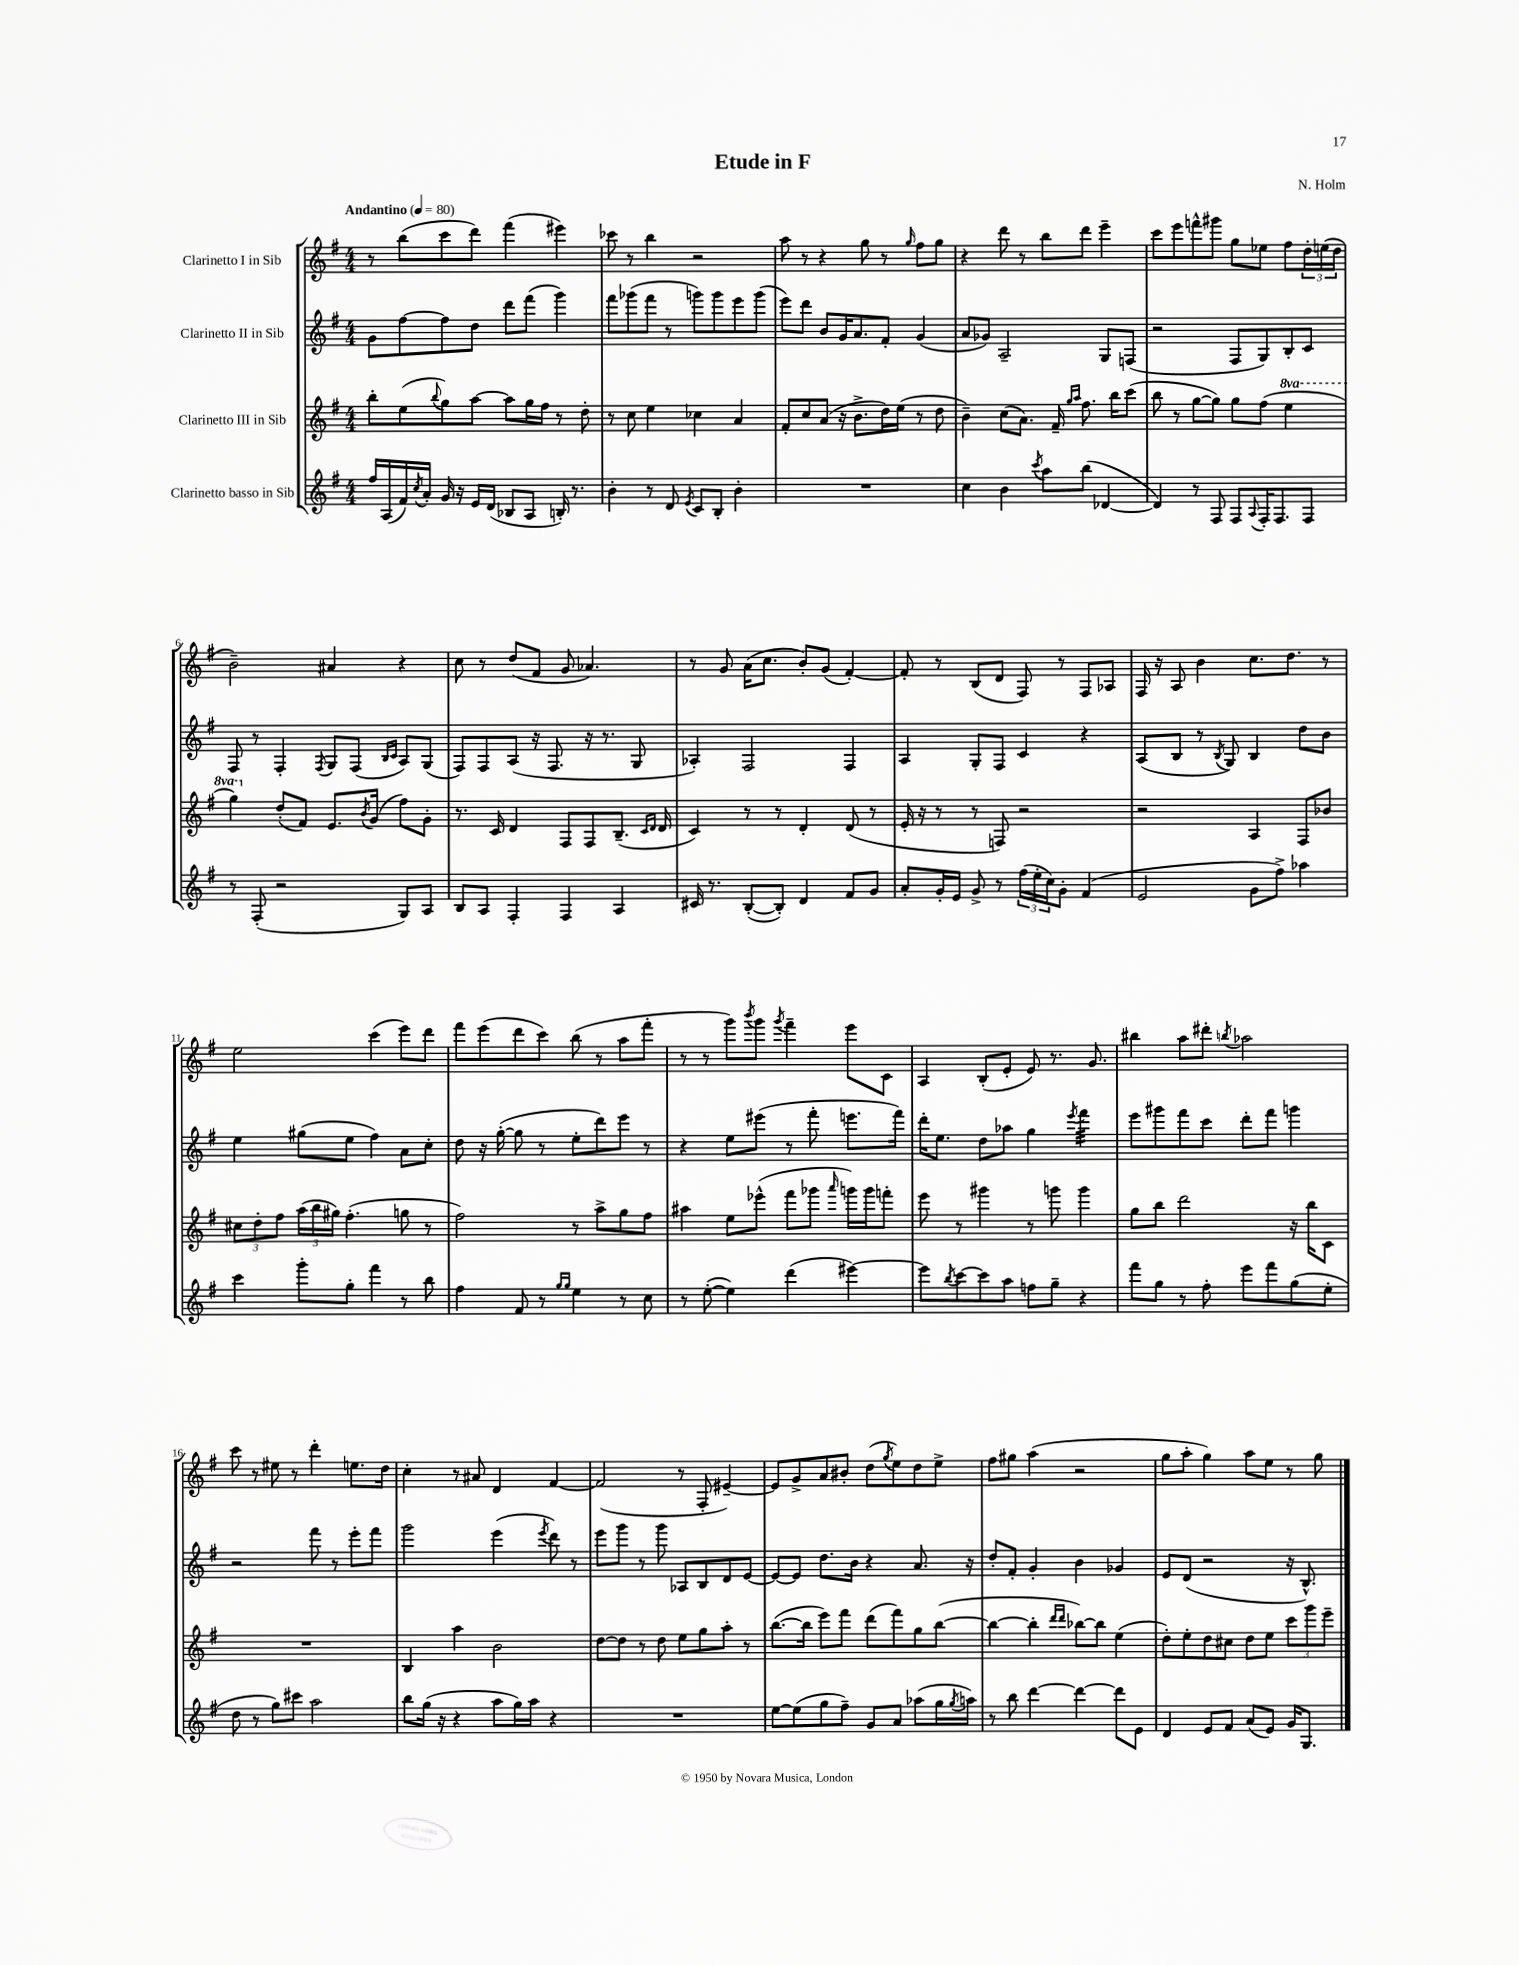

**kern	**kern	**kern	**kern
*part4	*part3	*part2	*part1
*staff4	*staff3	*staff2	*staff1
*I"Clarinetto basso in Sib	*I"Clarinetto III in Sib	*I"Clarinetto II in Sib	*I"Clarinetto I in Sib
*clefG2	*clefG2	*clefG2	*clefG2
*k[f#]	*k[f#]	*k[f#]	*k[f#]
*M4/4	*M4/4	*M4/4	*M4/4
*MM80	*MM80	*MM80	*MM80
=1	=1	=1	=1
!	!	!	!LO:TX:a:B:t=Andantino
16ff#/LL	8bb'\L	8g\L	8r
(16A/	.	.	.
16f#/)	(8ee\	[8ff#\	(8bb\L
8qcc/	.	.	.
16a'/JJ	.	.	.
.	8qqbb/	.	.
16g/	8gg\)	8ff#\]	8ccc\
16r	.	.	.
16e/LL	[8aa\J	8dd\J	8ddd\J)
(16d/JJ	.	.	.
8B-X/L	8aa\L]	8ddd\L	(4fff#\
8A/J	16gg\L	(8fff#\J	.
.	16ff#\JJ	.	.
16Bn'/)	8r	4ggg\)	4eee#X\)
8.r	.	.	.
.	8dd'\	.	.
=2	=2	=2	=2
4b'\	8r	8fff#\L	8ccc-X\
.	8cc\	(8ggg-X\	8r
8r	4ee\	8fff#\J	4bb\
8d/	.	8r	.
8qe/	.	.	.
8c/L	4cc-X\	8gggn\L)	2r
8B'/J	.	8ggg\	.
4b'\	4a/	8eee\	.
.	.	(8ggg\J	.
=3	=3	=3	=3
1r	8f#'/L	8eee\L)	8aa\
.	8cc/	8ddd\J	8r
.	(8a/J	8b/L	4r
.	16r	16g/K	.
.	8.b^\L	8.a/	.
.	.	.	8gg\
.	16dd\L)	8f#'/J	8r
.	(16ee\JJ	.	.
.	.	.	16qqgg/
.	8r	(4g/	8ff#\L
.	8dd\	.	8gg\J
=4	=4	=4	=4
4cc\	4b~\)	8a/L	4r
.	.	8g-X/J)	.
4b\	(8cc\L	2A~/	8ddd\
.	8.a\J)	.	8r
8qccc/	.	.	.
8aa\L	.	.	8bb\L
.	16f#~/	.	.
.	16qqgg/LL	.	.
.	16qqaa/JJ	.	.
(8bb\J	8.ff#\	.	8ddd\J
[4d-X/	.	8G/L	4eee~\
.	16bb\KL	.	.
.	(8ccc\J	(8Fn/J	.
=5	=5	=5	=5
4d-/])	8bb\	2r	8ccc\L
.	8r	.	8eee\
8r	[8gg\L	.	8fffn^^\
8F#/	8gg\J])	.	8ggg#X\J
8F#/L	8gg\L	8F#/L	8gg\L
8qqA/	.	.	.
16F#'/K	(8ff#\J	8G/)	8ee-X\J
8.F#/	.	.	.
*	*8va	*	*
.	4eee\	8B'/	8ff#\L
8F#/J	.	8c/J	24dd'\L
.	.	.	(24een\
.	.	.	24dd\JJ
!!LO:LB:g=z
=6	=6	=6	=6
8r	4ggg\)	8F#/	2b~\)
(8F#'/	.	8r	.
*	*X8va	*	*
2r	(8dd'/L	4F#'/	.
.	8f#/J)	.	.
.	.	8qF#/	.
.	8.e/L	8G/L	4a#X/
.	.	(8F#/J	.
.	8qb/	.	.
.	(16g/Jk	.	.
.	.	16qqB/LL	.
.	.	16qqc/JJ	.
8G/L)	8ff#\L)	8A/L)	4r
8A/J	8g'\J	(8G/J	.
=7	=7	=7	=7
8B/L	8.r	8F#/L)	8cc\
8A/J	.	8F#/	8r
.	16c/	.	.
4F#'/	4d/	(8A/J	(8dd/L
.	.	16r	8f#/J
.	.	8.F#/	.
4F#/	8F#/L	.	8g/
.	8F#/	16r	4.a-X/)
.	.	8.r	.
4A/	(8.B~/J	.	.
.	.	8G/	.
.	16qqc/LL	.	.
.	16qqd/JJ	.	.
.	16d/	.	.
=8	=8	=8	=8
16c#X/	4c/)	4A-X'/)	8r
8.r	.	.	.
.	.	.	8g/
([8B'/L	8r	2F#/	(16a\KL
.	.	.	8.cc\J
8B'/J])	8r	.	.
4d/	4d'/	.	8b'/L)
.	.	.	(8g/J
8f#/L	(8d/	4F#/	[4f#'/)
8g/J	8r	.	.
=9	=9	=9	=9
8a'/L	16e'/	4A/	8f#'/]
.	16r	.	.
16g'/L	8r	.	8r
16e/JJ	.	.	.
8g^/	8r	8G'/L	(8B/L
8r	8Fn/)	8F#/J	8d/J
(24ff#\LL	2r	4c/	8F#/)
24ee'\	.	.	.
24cc\J)	.	.	.
8g'\J	.	.	8r
(4f#/	.	4r	8F#/L
.	.	.	8A-X/J
=10	=10	=10	=10
2e/	2r	(8A/L	16F#/
.	.	.	16r
.	.	8B/J	8A/
.	.	8r	4b\
.	.	8qB/	.
.	.	8G/)	.
8g\L	4A/	4B/	8.cc\L
8ff#^\J)	.	.	.
.	.	.	8.dd\J
4aa-X\	8F#/L	8dd\L	.
.	8b-X/J	8b\J	8r
!!LO:LB:g=z
=11	=11	=11	=11
4ccc\	12cc#X\L	4ee\	2ee\
.	12dd'\	.	.
.	12ff#\J	.	.
8ggg'\L	(24aa\LL	(8gg#X\L	.
.	24bb\	.	.
.	24gg#X\JJ)	.	.
8gg'\J	(4.ff#'\	8ee\J	.
4fff#\	.	4ff#\)	(4ccc\
8r	8ggn\	8a\L	8eee\L)
8bb\	8r	8cc'\J	8ddd\J
=12	=12	=12	=12
4ff#\	2ff#\)	8dd\	8fff#\L
.	.	16r	(8eee\
.	.	([16gg'\	.
8f#/	.	8gg\]	8ddd\
8r	.	8r	8ccc\J)
16qqgg/LL	.	.	.
16qqgg/JJ	.	.	.
4ee\	8r	8ee'\L	(8bb\
.	8aa^\L	8ddd\)	8r
8r	8gg\	8eee\J	8aa\L
8cc\	8ff#\J	8r	8fff#'\J
=13	=13	=13	=13
8r	4aa#X\	4r	8r
([8ee'\	.	.	8r
4ee\])	8ee\L	8ee\L	8ggg\L)
.	.	.	8qbbb/
.	(8eee-X^^\J	(8eee#X\J	8ggg\J
.	.	.	8qggg/
(4ddd\	8fff#\L	8r	4fff#~\
.	8ggg-X\J	8fff#'\	.
.	16qqaaa/	.	.
[4eee#X\)	16gggn\LL)	8.eeen\L	8eee\L
.	16ggg\J	.	.
.	8fffn'\J	.	8c\J
.	.	16fff#\Jk)	.
=14	=14	=14	=14
8eee#\L]	8eee\	16ddd'\KL	4A/
.	.	8.ee\J	.
8qbb/	.	.	.
[8ccc\	8r	.	.
8ccc\]	4ggg#X\	8dd\L	(8B'/L
8aa\J	.	8aa-X\J	8e'/J
8ffn\L	8r	4gg\	8e/)
8gg~\J	8gggn\	.	8.r
.	.	8qeee/	.
*	*	*tremolo	*
4r	4ggg\	32fff#\LLL	.
.	.	32fff#\	.
.	.	32fff#\	8.g/
.	.	32fff#\	.
.	.	32fff#\	.
.	.	32fff#\	.
.	.	32fff#\	.
.	.	32fff#\JJJ	.
*	*	*Xtremolo	*
=15	=15	=15	=15
8fff#\L	8gg\L	8eee\L	4bb#X\
8gg\J	8bb\J	8ggg#X\	.
8r	2ddd\	8fff#\	8aa\L
8ff#'\	.	8ccc\J	8ddd#X'\J
.	.	.	8qbbn/
8eee\L	.	8ddd'\L	2aa-X\
8fff#\	.	8fff#\J	.
(8gg\	16r	4gggn\	.
.	16bb\KL	.	.
8ee'\J	8c\J	.	.
!!LO:LB:g=z
=16	=16	=16	=16
8dd\	1r	2r	8ccc\
8r	.	.	8r
8gg\L)	.	.	8ee#X\
8ccc#X\J	.	.	8r
2aa\	.	8fff#\	4ddd'\
.	.	8r	.
.	.	8eee'\L	8.een\L
.	.	8fff#\J	.
.	.	.	16dd\Jk
=17	=17	=17	=17
8bb\L	4B/	2ggg\	4cc'\
(16gg\Jk	.	.	.
16r	.	.	.
4r	4aa\	.	8r
.	.	.	8a#X/
8aa\L	2b\	(4eee\	4d/
16gg\L)	.	.	.
16aa\JJ	.	.	.
.	.	8qeee/	.
4r	.	8ddd\)	[4f#/
.	.	8r	.
=18	=18	=18	=18
1r	[8dd\L	8eee\L	(2f#/]
.	8dd\J]	8ggg\J	.
.	8r	8r	.
.	8dd\	8ggg\	.
.	8ee\L	8A-X/L	8r
.	8gg\	8B/	8F#'/
.	8aa'\J	8d/	[4e#X~/)
.	8r	[8e/J	.
=19	=19	=19	=19
[8ee\L	([8.bb\L	8e/L_	8e#/L]
(8ee\]	.	8e/J]	8g^/
.	16bb\Jk]	.	.
8gg\	8eee\L)	8.dd\L	8a/
8ff#~\J)	8fff#\J	.	8b#X'/J
.	.	16b\Jk	.
8g/L	(8ddd\L	4r	(8dd\L
.	.	.	8qgg/
8a/J	8fff#\)	.	8ee\)
(8aa-X\L	8gg\	8.a/	8dd\
16gg\L	([8bb\J	.	8ee^\J
8qgg/	.	.	.
16aan\JJ)	.	16r	.
=20	=20	=20	=20
8r	4bb\_	8dd'/L	8ff#\L
8bb\	.	8f#'/J	8gg#X\J
[4ddd\	4bb'\]	4g'/	(4aa\
.	16qqddd/LL	.	.
.	16qqddd/JJ	.	.
4ddd\_	[8bb-X\L)	4b\	2r
.	8bb-\J]	.	.
8ddd\L]	(4ee\	4g-X/	.
8e\J	.	.	.
=21	=21	=21	=21
4d/	8dd'\L)	8e/L	8gg\L
.	8ee'\	(8d/J	8aa'\J
8e/L	8dd\	2r	4gg\)
8f#/J	8cc#X\J	.	.
(8a/L	8dd\L	.	8aa\L
8e/J)	8ee\J	.	8ee\J
16g/KL	12ccc\L	16r	8r
8.G/J	.	8.B^^/)	.
.	12ggg\	.	.
.	.	.	8gg\
.	12eee~\J	.	.
==	==	==	==
*-	*-	*-	*-
